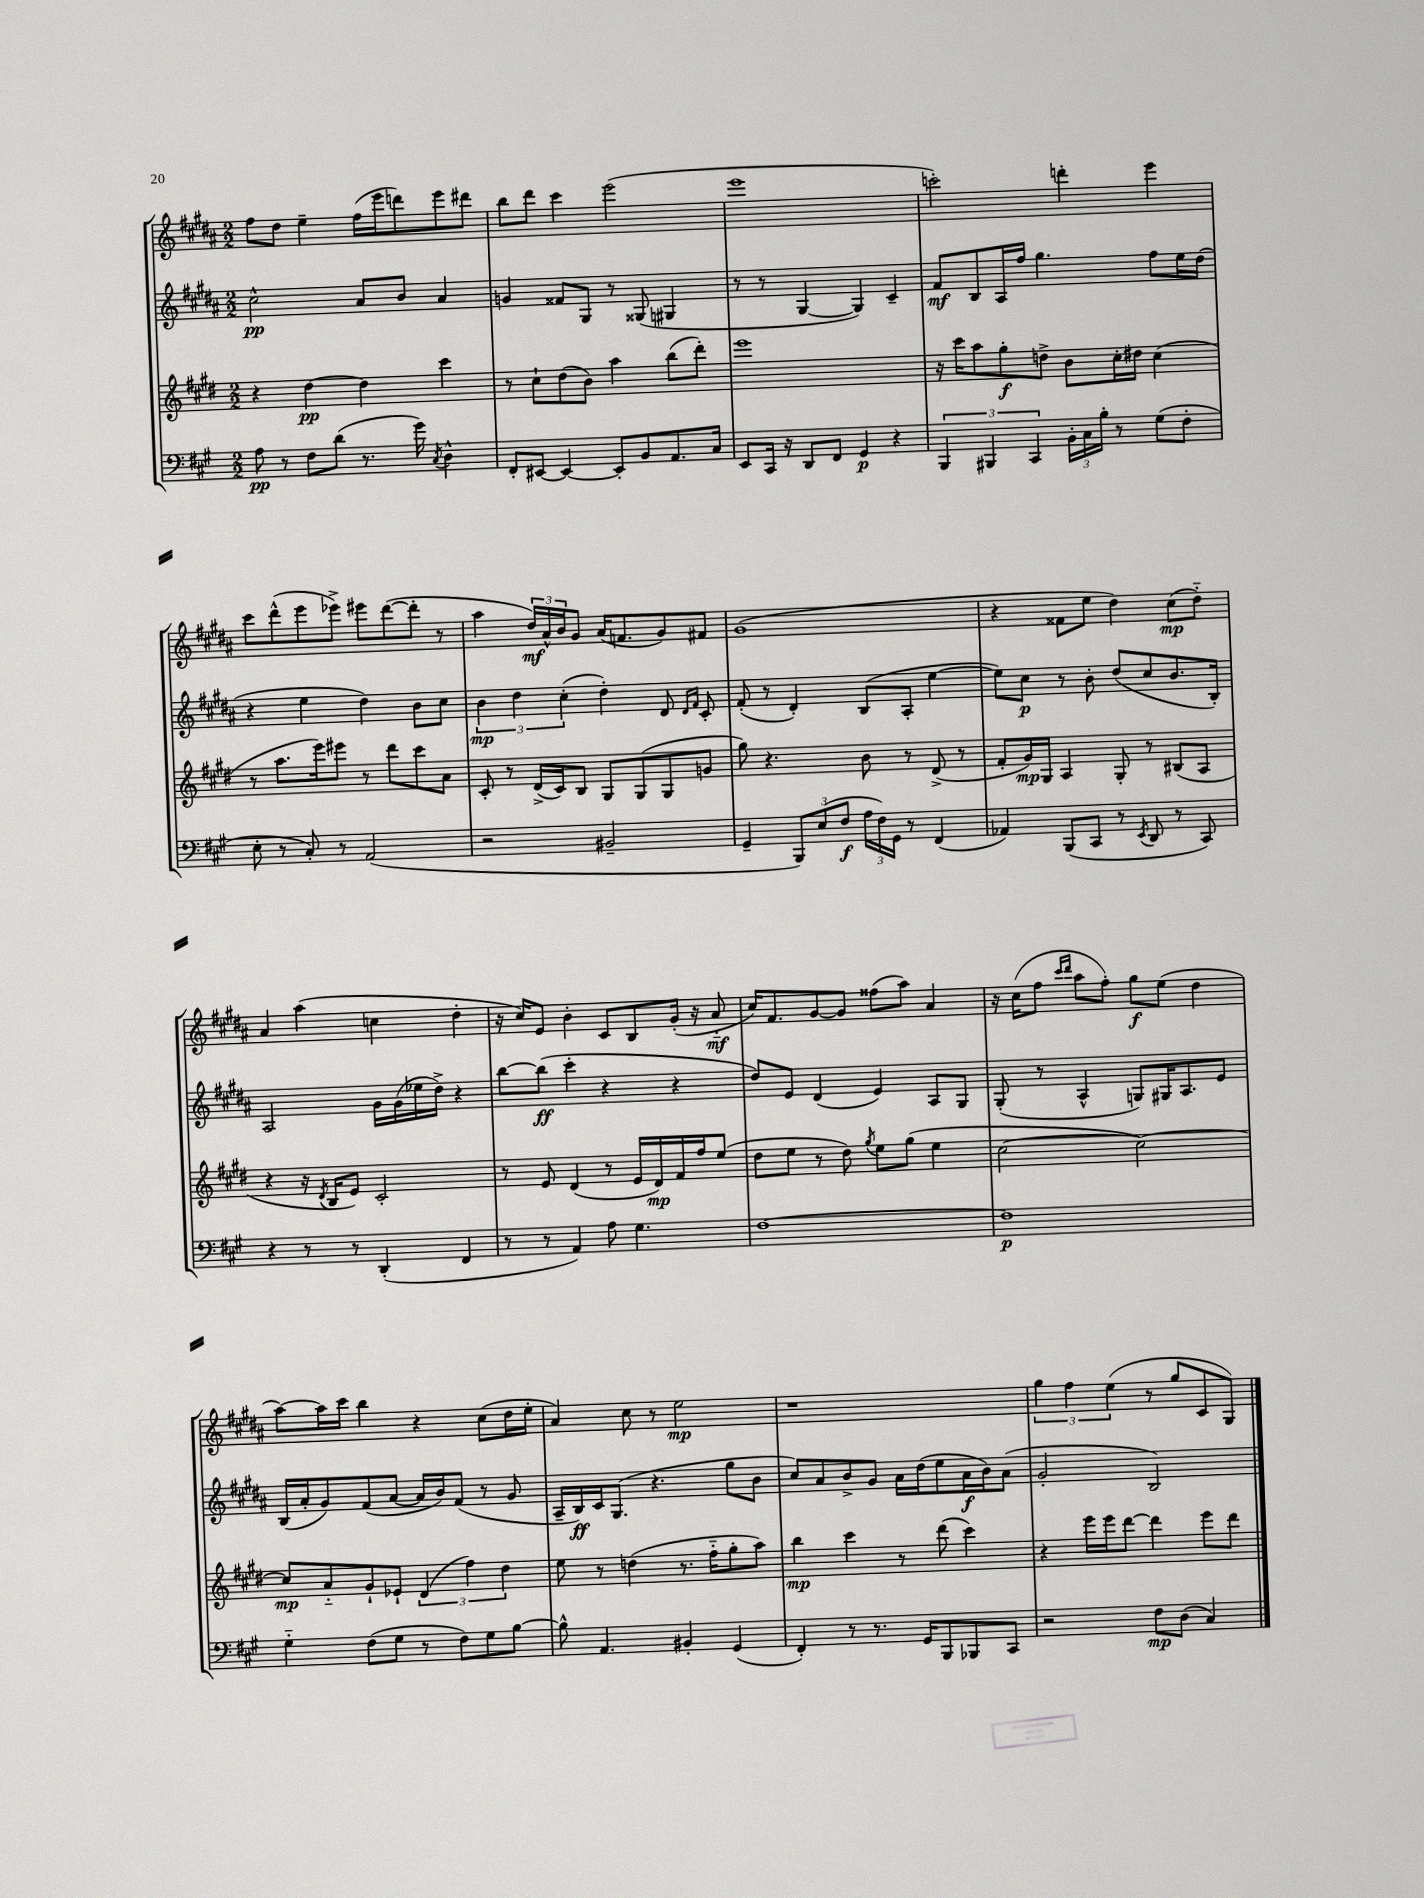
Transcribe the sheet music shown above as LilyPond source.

<<
\new StaffGroup <<
\new Staff = "s0" {
    \clef treble \key b \major \numericTimeSignature \time 2/2
    fis''8 dis''8 e''4-- fis''16( e'''16 d'''8) e'''8 dis'''8 |
    b''8 dis'''8 cis'''4 e'''2( |
    e'''1 |
    c'''2-.) d'''4-. e'''4 |
    cis'''8 dis'''8-^( e'''8 ees'''8->) eis'''8 dis'''8~( dis'''8-. r8 |
    ais''4 \tuplet 3/2 { dis''16\mf) ais'16-^ b'16 } gis'8 ais'16( f'8. gis'8) fis'8 |
    gis'1( |
    r4 fisis'8 e''8 dis''4) cis''8\mp( dis''8-_) |
    ais'4 ais''4( c''4 dis''4-. |
    r16 cis''16) e'8 b'4-. cis'8 b8 gis'16-.( r16 ais'8-_\mf |
    cis''16) fis'8. gis'8~ gis'8 fisis''8( ais''8) ais'4 |
    r16 cis''16( fis''8 \grace { cis'''16 dis'''16 } ais''8 fis''8-.) gis''8\f e''8( dis''4 |
    ais''8~) ais''16 cis'''16 b''4 r4 cis''8( dis''16 e''16-. |
    ais'4) cis''8 r8 e''2\mp |
    r1 |
    \tuplet 3/2 { gis''4 fis''4 e''4( } r8 gis''8 cis'8 gis8) \bar "|." |
}
\new Staff = "s1" {
    \clef treble \key b \major \numericTimeSignature \time 2/2
    cis''2-^\pp ais'8 b'8 ais'4 |
    g'4 fisis'8 gis8 r8 gisis8( gis4 |
    r8 r8 gis4~ gis4) cis'4-- |
    fis'8\mf b8 ais16 fis''16 gis''4. fis''8 e''16 dis''16( |
    r4 e''4 dis''4) b'8 cis''8 |
    \tuplet 3/2 { b'4\mp dis''4 cis''4-.( } dis''4-.) dis'8 \grace { dis'16 fis'16 } cis'8-. |
    fis'8-.( r8 dis'4-.) b8( ais8-. e''4~ |
    e''8) cis''8\p r8 b'8-. dis''8( cis''8 b'8. b16-.) |
    ais2 gis'16 gis'16( ees''16 dis''16->) r4 |
    b''8~ b''8\ff( cis'''4-. r4 r4 |
    dis''8) e'8 dis'4( e'4) ais8 gis8 |
    gis8-.( r8 ais4-^ g8) gis16 ais8. e'8 |
    b16( ais'16-. gis'8) fis'8( ais'8~ ais'16 b'16) fis'8( r8 gis'8 |
    ais16-- b16\ff) cis'16 gis8.( r4. gis''8 b'8 |
    cis''8) ais'8 b'8-> gis'8 ais'16 dis''16( e''8 ais'16\f b'16) ais'8( |
    gis'2-. b2) \bar "|." |
}
\new Staff = "s2" {
    \clef treble \key e \major \numericTimeSignature \time 2/2
    r4 dis''4~\pp dis''4 cis'''4 |
    r8 cis''8-! dis''8( b'8) a''4 b''8( dis'''8-.) |
    e'''1 |
    r16 cis'''16 a''8 gis''8-.\f d''8-> b'8 cis''16-. dis''16 cis''4( |
    r8 a''8. e'''16) eis'''8 r8 dis'''8 cis'''8 a'8 |
    cis'8-. r8 dis'16->( cis'16) b8 gis8 gis8( gis8 g'8 |
    gis''8) r4. b'8 r8 dis'8->( r8 |
    fis'8-. gis'16\mp) gis16 a4 gis8-. r8 bis8( a8 |
    r4 r16 \acciaccatura { dis'8 } b16 e'8) cis'2-. |
    r8 e'8 dis'4( r8 e'16 dis'16\mp) fis'16 fis''16 e''8( |
    dis''8 e''8 r8 dis''8) \acciaccatura { gis''8 } e''8 gis''8( e''4 |
    cis''2~ cis''2~) |
    cis''8\mp a'8-_ gis'8-! ees'8-! \tuplet 3/2 { dis'4( fis''4) dis''4 } |
    e''8 r8 d''4( r8. fis''16-_ gis''8-. a''8) |
    b''4\mp cis'''4 r8 dis'''8( cis'''4) |
    r4 e'''16 e'''16 dis'''8~ dis'''4 e'''8 dis'''8 \bar "|." |
}
\new Staff = "s3" {
    \clef bass \key a \major \numericTimeSignature \time 2/2
    a8\pp r8 fis8 d'8( r8. gis'16) \acciaccatura { cis8 } d4-^ |
    fis,8-. eis,8~ eis,4~ eis,8-. b,8 a,8. cis16 |
    e,8 cis,16 r16 d,8 fis,8 gis,4\p r4 |
    \tuplet 3/2 { b,,4 bis,,4 cis,4 } \tuplet 3/2 { b,16-. cis16 b16-. } r8 gis8( fis8-. |
    e8-. r8 cis8-.) r8 a,2( |
    r2 bis,2-- |
    gis,4-- \tuplet 3/2 { b,,8) e8( fis8\f } \tuplet 3/2 { a16 fis16) gis,16 } r8 fis,4( |
    aes,4) b,,8( cis,8 r8 \acciaccatura { e,8 } d,8 r8 cis,8) |
    r4 r8 r8 d,4-.( fis,4 |
    r8 r8 a,4) a8 gis4. |
    fis1~ |
    fis1\p |
    gis4-_ fis8( gis8 r8 fis8) gis8 b8~ |
    b8-^ a,4. bis,4-. gis,4( |
    fis,4-.) r8 r8. gis,16 b,,8 bes,,8 cis,8 |
    r2 fis8\mp d8( cis4) \bar "|." |
}
>>
>>
\layout { \context { \Score \remove "Bar_number_engraver" } }
